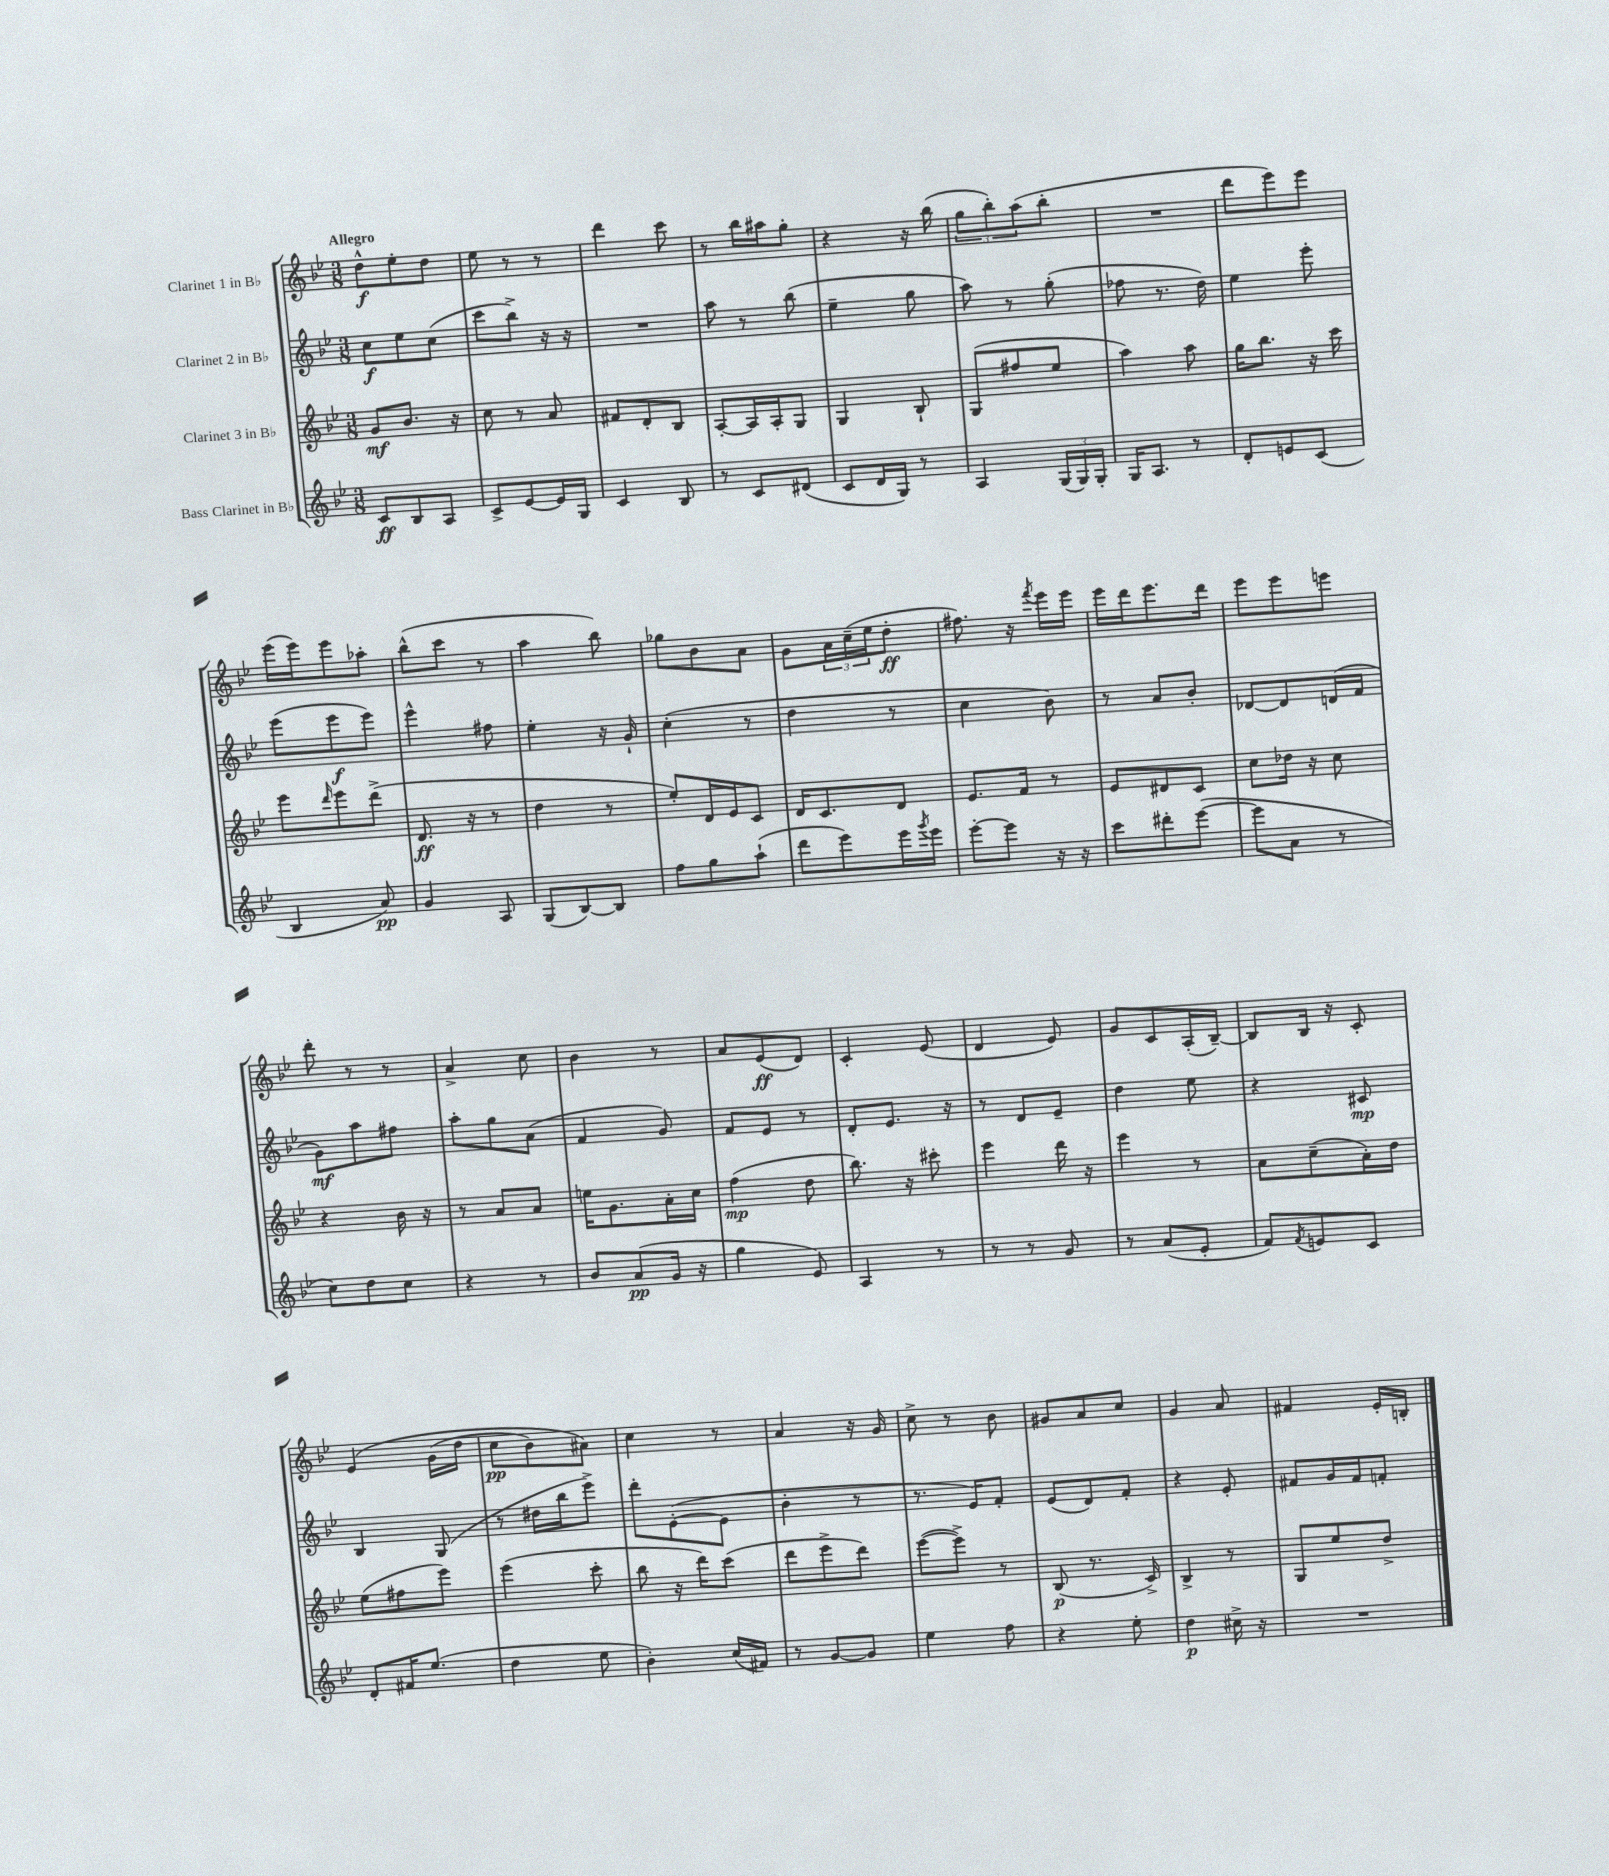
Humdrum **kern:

**kern	**kern	**kern	**kern
*staff4	*staff3	*staff2	*staff1
*clefG2	*clefG2	*clefG2	*clefG2
*k[b-e-]	*k[b-e-]	*k[b-e-]	*k[b-e-]
*M3/8	*M3/8	*M3/8	*M3/8
8c	8g	8cc	8dd^^
8B-	8.b-	8ee-	8ee-'
8A	.	(8cc	8dd
.	16r	.	.
=	=	=	=
8c^	8cc	8ccc	8ee-
[8e-	8r	8bb-^)	8r
16e-]	8a	16r	8r
16G	.	16r	.
=	=	=	=
4c	8f#	4.r	4ddd
.	8d'	.	.
8B-	8B-	.	8ccc
=	=	=	=
8r	[8A'	8aa	8r
8c	16A]	8r	16bb-
.	16A'	.	16aa#
(8d#	8G	(8bb-	8gg'
=	=	=	=
8c	4G	4ee-~	4r
16d	.	.	.
16G)	.	.	.
8r	8B-`	8gg	16r
.	.	.	(16bb-
=	=	=	=
4A	(8G	8aa)	12gg
.	.	.	12bb-')
.	8ff#	8r	.
.	.	.	(12aa
(24G	8ee-	(8gg'	8bb-'
24G)	.	.	.
24G'	.	.	.
=	=	=	=
16G	4aa)	8ff-	4.r
8.A	.	.	.
.	.	8.r	.
8r	8aa	.	.
.	.	16dd)	.
=	=	=	=
8d'	16gg	4ee-	8ddd
.	8.bb-	.	.
8e	.	.	8eee-)
(8c	16r	8eee-'	8eee-
.	16ccc	.	.
=	=	=	=
4B-	8eee-	(8eee-	(16eee-
.	.	.	16eee-)
.	16qqddd	.	.
.	8eee-	8eee-	8eee-
8a)	(8ddd^	8eee-)	8aa-'
=	=	=	=
4g	8.d	4eee-^^	(8bb-^^
.	.	.	8ccc
.	16r	.	.
8A	8r	8ff#	8r
=	=	=	=
(8G	4dd	4ee-'	4aa
[8B-)	.	.	.
8B-]	8r	16r	8bb-)
.	.	16g`	.
=	=	=	=
8ff	8ee-')	(4cc'	8gg-
8gg	16d	.	8b-
.	16e-	.	.
(8aa`	8c	8r	8a
=	=	=	=
8ddd	16d	4dd	8g
.	8.c	.	.
8eee-)	.	.	24a
.	.	.	(24cc~
.	.	.	24ee-
16eee-	8d	8r	8dd'
8qggg	.	.	.
16eee-	.	.	.
=	=	=	=
[8eee-'	8.e-	4cc	8.ff#)
8eee-]	.	.	.
.	16f	.	16r
.	.	.	8qfff
16r	8r	8b-)	16eee-
16r	.	.	16eee-
=	=	=	=
8ccc	8e-	8r	16eee-
.	.	.	16ddd
8ddd#'	8d#	8a	8.eee-
([8eee-	8c	8b-'	.
.	.	.	16ddd
=	=	=	=
8eee-]	8cc	[8d-	8eee-
8a	16dd-	8d-]	8eee-
.	16r	.	.
8r	8cc	(16d	8eee
.	.	16f	.
=	=	=	=
8cc)	4r	8g)	8ddd'
8dd	.	8aa	8r
8cc	16b-	8ff#	8r
.	16r	.	.
=	=	=	=
4r	8r	8aa'	4a^
.	8a	8gg	.
8r	8a	(8a	8cc
=	=	=	=
8b-	16ee	4f	4b-
.	8.g	.	.
(8a	.	.	.
16g	16a'	8g)	8r
16r	16cc	.	.
=	=	=	=
4gg	(4ff	8f	8a
.	.	8e-	(8e-
8e-)	8dd	8r	8d)
=	=	=	=
4A	8.bb-)	8d'	4c'
.	.	8.e-	.
.	16r	.	.
8r	8ccc#'	.	(8e-
.	.	16r	.
=	=	=	=
8r	4eee-	8r	4d
8r	.	8d	.
8g	16ddd	8e-~	8e-)
.	16r	.	.
=	=	=	=
8r	4eee-	4dd	8g
(8a	.	.	8c
8e-'	8r	8ee-	(16A'
.	.	.	[16B-~)
=	=	=	=
8f)	8a	4r	8B-]
8qf	.	.	.
8e	(8cc~	.	16B-
.	.	.	16r
8c	16a')	8c#	8c'
.	16dd	.	.
=	=	=	=
8d'	(8ee-	4B-	&(4e-
16f#	8ff#	.	.
(8.ee-	.	.	.
.	8eee-)	(8G	(16g
.	.	.	16dd
=	=	=	=
4dd	(4eee-	8r	8cc
.	.	16dd#	8b-)
.	.	16bb-	.
8ee-	8ccc'	8eee-^)	8a#&)
=	=	=	=
4b-')	8bb-	8ddd'	4cc
.	16r	([8e-'	.
.	16ddd)	.	.
(16cc	(8ccc	8e-]	8r
16f#)	.	.	.
=	=	=	=
8r	8ddd	4b-'	4a
[8g	8eee-^	.	.
8g]	8ddd)	8r	16r
.	.	.	16g
=	=	=	=
4ee-	([8eee-	8.r	8cc^
.	8eee-^])	.	8r
.	.	16e-)	.
8ff	8r	8f'	8b-
=	=	=	=
4r	(8B-	(8e-	8g#
.	8.r	8d)	8a
8ee-'	.	8f'	8cc
.	16c^)	.	.
=	=	=	=
4dd	4B-^	4r	4g
16cc#^	8r	8e-'	8a
16r	.	.	.
=	=	=	=
4.r	8G	8f#	4f#
.	8ee-	16g	.
.	.	16f#	.
.	8dd^	8f'	16e-'
.	.	.	16B'
==	==	==	==
*-	*-	*-	*-
